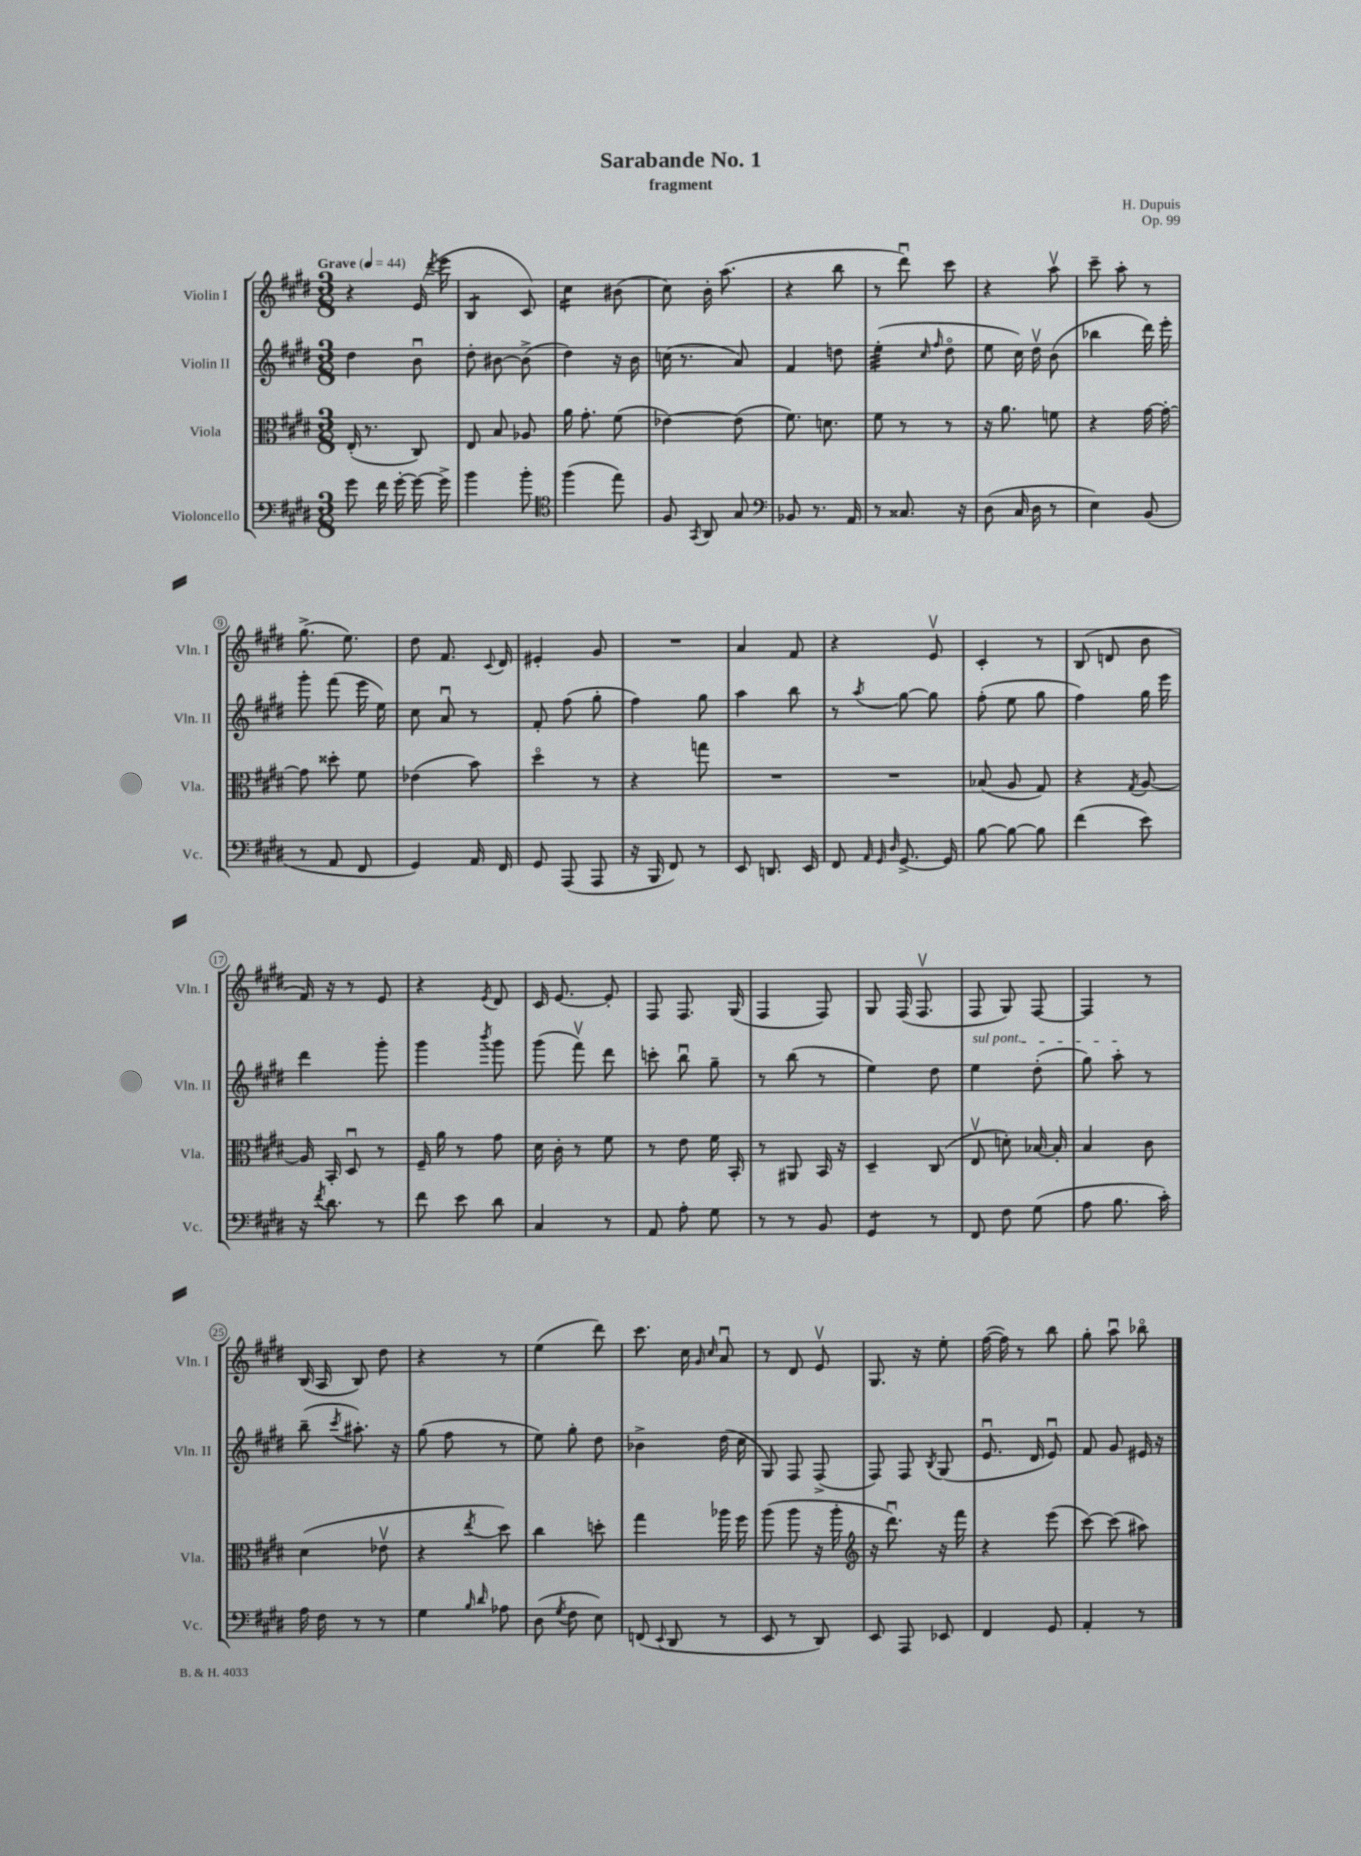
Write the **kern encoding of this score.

**kern	**kern	**kern	**kern
*staff4	*staff3	*staff2	*staff1
*clefF4	*clefC3	*clefG2	*clefG2
*k[f#c#g#d#]	*k[f#c#g#d#]	*k[f#c#g#d#]	*k[f#c#g#d#]
*M3/8	*M3/8	*M3/8	*M3/8
*MM44	*MM44	*MM44	*MM44
8g#	(16E'	4dd#	4r
.	8.r	.	.
16f#	.	.	.
[16g#'	.	.	.
16g#_	8C#)	8bu	(16e
.	.	.	8qddd#
16g#^]	.	.	16eee
=	=	=	=
4b	8E	8dd#'	4B
.	8B	[8b#	.
8b'	8A-	(8b#^]	8c#)
=	=	=	=
*clefC4	*	*	*
(4ff#	16a	4dd#)	4cc#
.	8.g#'	.	.
8ee)	(8f#	16r	(8b#
.	.	16b	.
=	=	=	=
8F#	[4e-)	(16cc	8cc#)
.	.	8.r	.
8qGG#	.	.	.
8AA	.	.	16b'
.	.	.	(8.aa
8G#	(8e-]	8a)	.
=	=	=	=
*clefF4	*	*	*
8BB-	8.f#)	4f#	4r
8.r	.	.	.
.	8.d	.	.
.	.	8dd	8bb
16AA	.	.	.
=	=	=	=
8r	8f#	(4ee'	8r
8.C##	8r	.	8ddd#u)
.	.	16qqcc#	.
.	.	16qqff#	.
.	8r	8dd#o	8ccc#
16r	.	.	.
=	=	=	=
(8D#	16r	8ee	4r
.	8.a	.	.
16C#	.	16cc#)	.
16D#	.	16dd#v	.
8r	8f	(8b	8aav
=	=	=	=
4E)	4r	4bb-	8ccc#~
.	.	.	8aa'
(8BB	[16g#	16ddd#)	8r
.	16g#'_	16eee'	.
=	=	=	=
8r	8g#]	8ggg#'	(8.gg#^
8AA	8dd##'	(8fff#	.
.	.	.	8.ee)
8FF#	8f#	16eee	.
.	.	16ee)	.
=	=	=	=
4GG#)	(4e-	8cc#	8dd#
.	.	8au	8.f#
16AA	8b)	8r	.
.	.	.	8qqc#
16FF#	.	.	16d#
=	=	=	=
8GG#	4dd#o	8f#'	4e#'
(8AAA	.	(8ff#	.
8AAA	8r	8gg#'	8g#
=	=	=	=
16r	4r	4ff#)	4.r
16BBB	.	.	.
8FF#)	.	.	.
8r	8gg	8gg#	.
=	=	=	=
8EE	4.r	4aa	4a
8.DD	.	.	.
.	.	8bb	8f#
16EE	.	.	.
=	=	=	=
8FF#	4.r	8r	4r
32qqAA	.	.	.
32qqGG#	.	.	.
32qqD#	.	8qaa	.
[8.GG#^	.	[8gg#	.
.	.	8gg#]	8ev
16GG#]	.	.	.
=	=	=	=
[8B	(8B-	(8ff#'	4c#'
8B_	8A	8ee	.
8B]	8G#)	8gg#	8r
=	=	=	=
(4f#	4r	4ff#)	(8B
.	.	.	8d
.	8qG#	.	.
8e)	[8A	16gg#	8b
.	.	16eee	.
=	=	=	=
16r	16A]	4ddd#	16f#)
8qf#	.	.	.
8.d#	16BB'	.	16r
.	8D#u	.	8r
8r	8r	8ggg#'	8e
=	=	=	=
8f#	16F#~	4ggg#	4r
.	16a	.	.
8e	8r	.	.
.	.	8qbbb	8qe
8d#	8g#	8ggg#	8d#
=	=	=	=
4C#	16d#	(8ggg#	16c#
.	16c#'	.	[8.e
.	8r	8fff#v)	.
8r	8f#	8ddd#	8e']
=	=	=	=
8AA	8r	8ccc'	8F#
8A'	8e	8bbu	8.F#
8G#	16f#	8gg#~	.
.	16BB'	.	(16G#
=	=	=	=
8r	8r	8r	4F#
8r	8AA#	(8bb	.
8BB	16BB	8r	8F#)
.	16r	.	.
=	=	=	=
4GG#	4D#~	4ee)	8G#
.	.	.	(16F#
.	.	.	8.F#v
8r	(8C#	8dd#	.
=	=	=	=
8FF#	8Ev	4ee	8F#
8F#	8d')	.	8G#)
(8G#	[16B-	(8dd#'	[8F#
.	16B-']	.	.
=	=	=	=
8A	4B	8gg#)	4F#]
8.B	.	8aa'	.
.	8c#	8r	8r
16c#')	.	.	.
=	=	=	=
16A	(4d#	(8bb~	(16B
16F#	.	.	16A
.	.	8qccc#	.
8r	.	8.aa#')	8B)
8r	8e-v	.	8dd#
.	.	16r	.
=	=	=	=
4G#	4r	(8gg#	4r
.	.	8ff#	.
16qqB	.	.	.
16qqd#	8qee	.	.
8A-	8dd#)	8r	8r
=	=	=	=
(8D#	4cc#	8ee)	(4ee
8qG#	.	.	.
8F#	.	8gg#'	.
8E)	8dd'	8dd#	8ddd#)
=	=	=	=
(8FF	4gg#	4b-^	8.ccc#
8qqEE	.	.	.
8DD#	.	.	.
.	.	.	16cc#
.	.	.	16qqg#
.	.	.	16qqcc#
8r	16aa-	(16dd#	8au
.	16ff#	16cc#	.
=	=	=	=
8EE	(8aa	8G#)	8r
8r	8aa	8F#	8d#
8DD#)	16r	(8F#^	8ev
.	16aa'	.	.
=	=	=	=
*	*clefG2	*	*
8EE	16r	8F#)	8.G#
.	8.ddd#u)	.	.
8AAA	.	8F#	.
.	.	.	16r
.	.	8qB	.
8EE-	16r	(8G#	8ee'
.	16fff#	.	.
=	=	=	=
4FF#	4r	8.eu	([16ff#
.	.	.	16ff#])
.	.	.	8r
.	.	16d#	.
8GG#	(8eee	8eu)	8bb
=	=	=	=
4AA'	[8ccc#)	8f#	8gg#'
.	(8ccc#]	8g#	8aau
8r	8aa#)	16e#	8bb-o
.	.	16r	.
==	==	==	==
*-	*-	*-	*-
